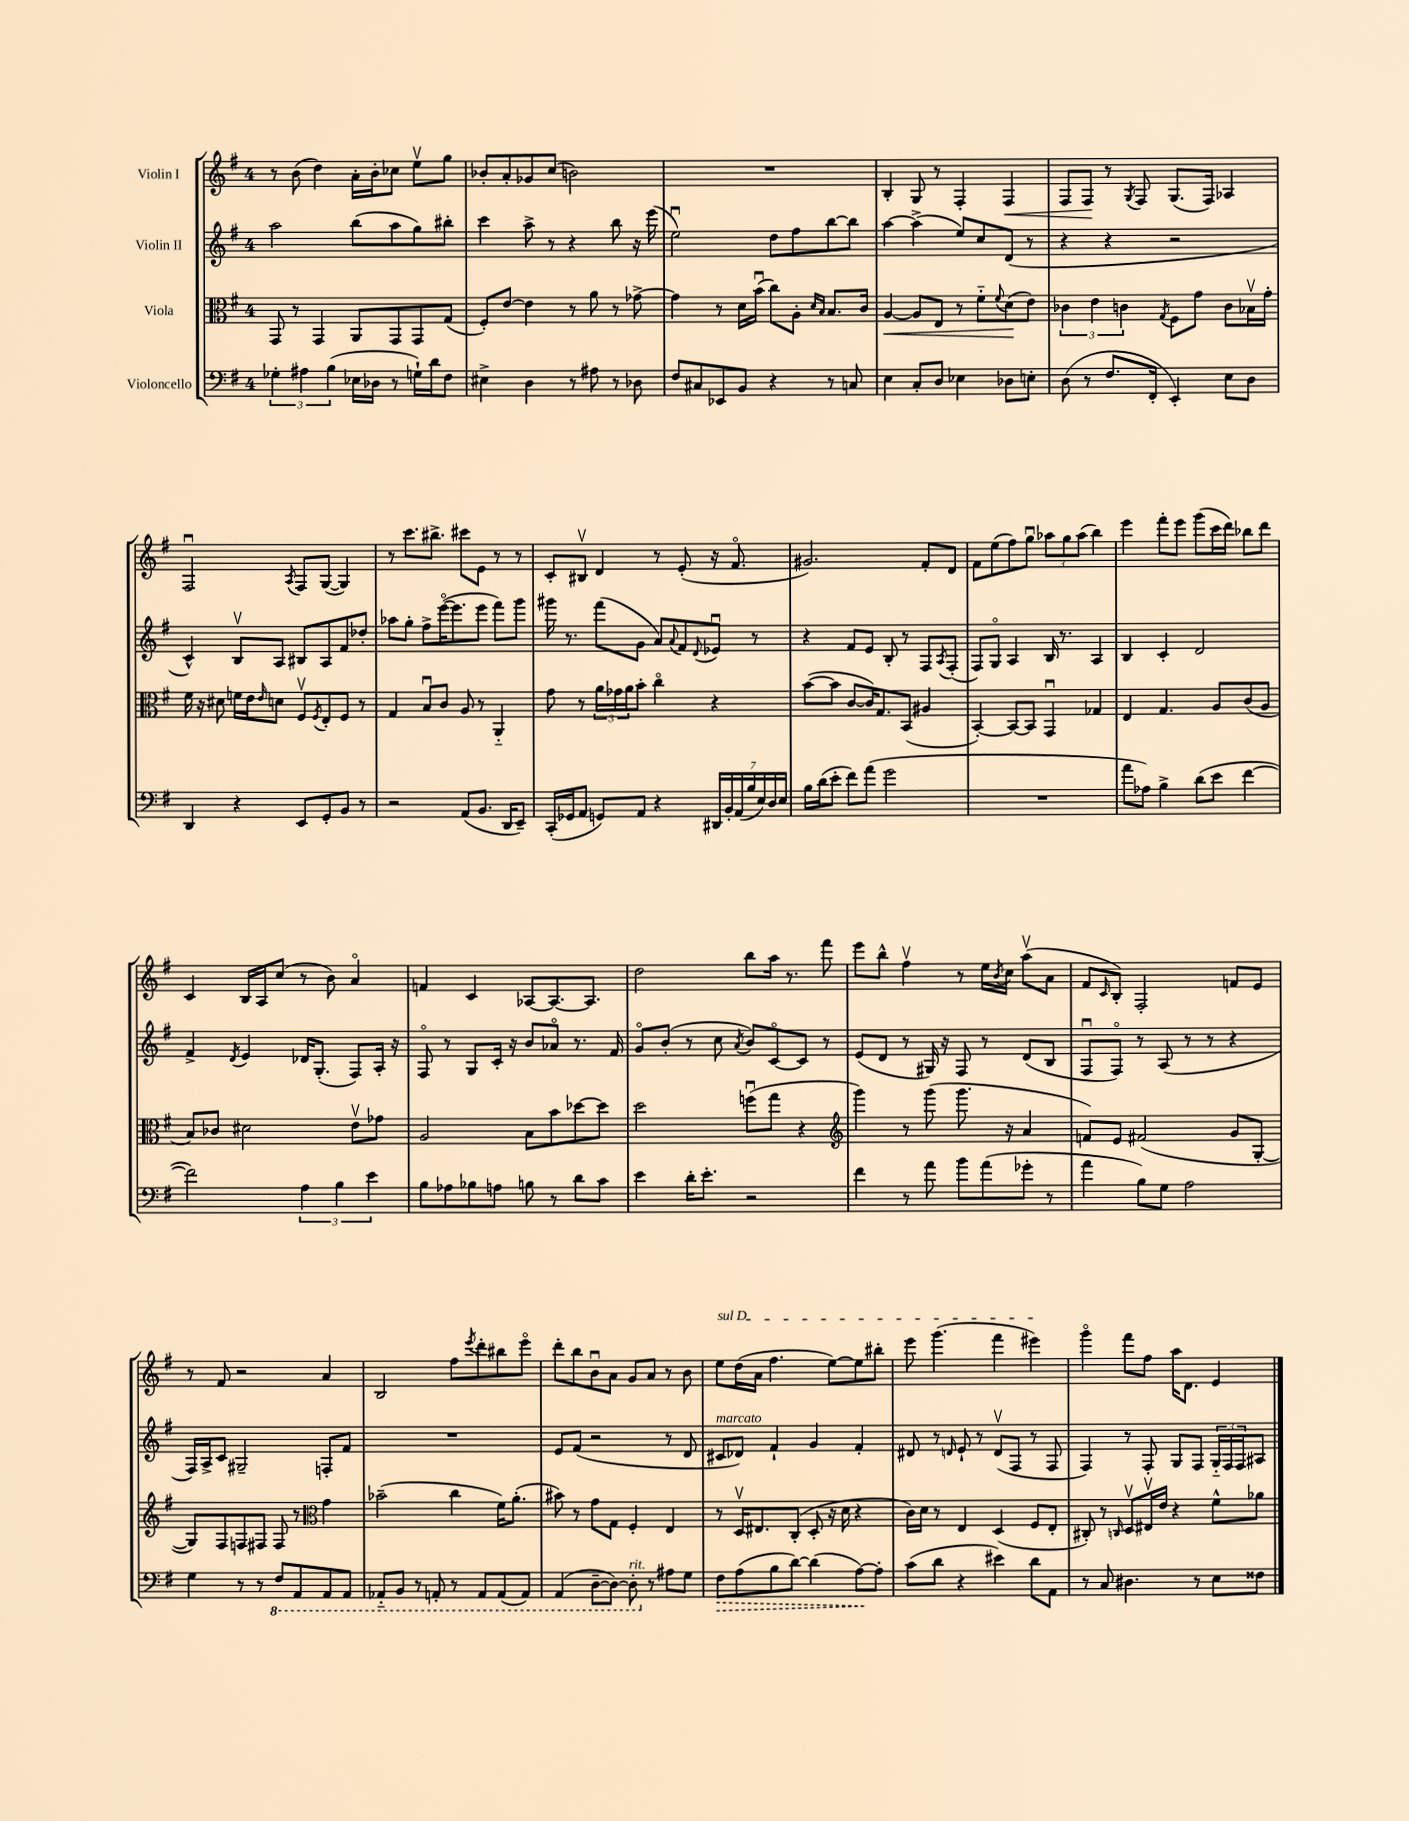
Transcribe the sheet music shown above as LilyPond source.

<<
\new StaffGroup <<
\new Staff = "s0" \with { instrumentName = "Violin I" } {
    \clef treble \key g \major \once \override Staff.TimeSignature.style = #'single-digit \time 4/4
    r8 b'8( d''4) a'16-. b'16-. ces''8 e''8\upbow g''8 |
    bes'8-. a'8-. ges'8 c''8( b'2) |
    R1 |
    b4-. g8 r8 fis4-. fis4\< |
    fis8 fis8\! r8 \acciaccatura { g8 } fis8 g8.( fis16) aes4 |
    fis2\downbow \acciaccatura { a8 } fis8 g8~( g4) |
    r8 c'''8. bis''8.-> cis'''8 e'8 r8 r8 |
    c'8-. bis8\upbow d'4 r8 e'8-.( r16 fis'8.\flageolet |
    gis'2.) fis'8-. d'8 |
    fis'8 e''8( fis''8) g''8\downbow \tuplet 3/2 { aes''8 g''8 aes''8( } b''4) |
    e'''4 fis'''8-. e'''8 g'''8( c'''16 d'''16) bes''8 d'''8 |
    c'4 b16 a16 c''8( r8 b'8) a'4\flageolet |
    f'4 c'4 aes8~ aes8.~ aes8. |
    d''2 b''8 a''16 r8. fis'''8 |
    e'''8 b''8-^ fis''4\upbow r8 e''16 \acciaccatura { b'8 } c''16 a''8\upbow( a'8 |
    fis'8 \grace { c'16 } b8-.) fis2-. f'8 e'8 |
    r8 fis'8 r2 a'4 |
    b2 fis''8 \acciaccatura { e'''8 } d'''8-. bis''8 e'''8\flageolet |
    d'''8-. b''8 b'8\downbow a'8 g'8 a'8 r8 b'8 |
    \once \override TextSpanner.bound-details.left.text = \markup { \italic "sul D" } e''8\startTextSpan d''16( a'16 fis''4. e''8~) e''8 bis''8-. |
    e'''8 g'''4.( fis'''4 eis'''4\stopTextSpan) |
    g'''4\flageolet fis'''8 fis''8 a''16 d'8. e'4 \bar "|." |
}
\new Staff = "s1" \with { instrumentName = "Violin II" } {
    \clef treble \key g \major \once \override Staff.TimeSignature.style = #'single-digit \time 4/4
    a''2 b''8( a''8 g''8) bis''8-. |
    c'''4 a''8-> r8 r4 b''8 r16 e'''16( |
    e''2\downbow) d''8 fis''8 b''8~ b''8 |
    a''4~ a''4->( e''8) c''8 d'8( r8 |
    r4 r4 r2 |
    c'4-^) b8\upbow a8 bis8 a8 fis'8 des''8-. |
    aes''8 g''8-. fis''8-> e'''16~\flageolet( e'''8. e'''8 fis'''8) g'''8 |
    gis'''16 r8. fis'''8( g'8 a'8) \appoggiatura { a'8 } fis'8 \appoggiatura { d'8 } ees'8\downbow r8 |
    r4 fis'8 e'8 b8-. r8 fis8 \acciaccatura { a8 } fis8-.( |
    fis8) g8\flageolet a4 b16 r8. a4 |
    b4 c'4-. d'2 |
    fis'4-> \acciaccatura { d'8 } e'4 des'16 g8.-.( fis8) a16-. r16 |
    fis8\flageolet r8 g8 c'16-. r16 b'8 aes'8\flageolet r8. fis'16 |
    g'8\flageolet b'8-.( r8 c''8 \acciaccatura { a'8 } b'8) c'8~\flageolet c'8 r8 |
    e'8( d'8 r8 gis16) r16 fis8 r8 d'8( b8 |
    fis8\downbow fis8\flageolet) r8 a8( r8 r8 r4 |
    fis16) a16-> c'8 gis2-- f8-. fis'8 |
    R1 |
    e'8 fis'8( r2 r8 d'8 |
    cis'8^\markup { \italic "marcato" } des'8) fis'4-! g'4 fis'4-. |
    dis'8 r8 \grace { d'16 } e'8-! r8 d'8\upbow( fis8 r8 fis8 |
    fis4) r8 fis8-. g8 fis8 \tuplet 3/2 { g16-_ fis16 fis16 } ais8 \bar "|." |
}
\new Staff = "s2" \with { instrumentName = "Viola" } {
    \clef alto \key g \major \once \override Staff.TimeSignature.style = #'single-digit \time 4/4
    g,8 r8 g,4 a,8 g,8 g,8 g8( |
    fis8-.) e'8~ e'4 r8 a'8 r8 ges'8~-> |
    ges'4 r8 d'16 b'16\downbow( c''8) a8-. \grace { d'16 b16 } b8. c'16 |
    a4~\< a8 e8 r8 fis'8-_ \appoggiatura { fis'8 } d'8\!( e'8) |
    \tuplet 3/2 { ces'4 e'4 c'4 } \acciaccatura { g8 } fis8 g'8 c'8 bes16\upbow g'16-. |
    fis'16 r16 dis'8 f'16 e'16 \grace { e'16 } d'8 fis8\upbow \acciaccatura { fis8 } e8-. fis8 r8 |
    g4 b8\downbow c'8 a8 r8 a,4-_ |
    g'8 r8 \tuplet 3/2 { a'16 ges'16 a'16 } b'8-. c''4\flageolet r4 |
    b'8~( b'8 c'8~ c'16) g8. b,8( ais4 |
    b,4~-.) b,8~ b,8 g,4\downbow ges4 |
    e4 g4. a8 c'8( a8 |
    b8) ces'8 dis'2 e'8\upbow ges'8 |
    a2 b8 b'8 des''8~ des''8 |
    d''2 f''8\downbow( g''8 r4 |
    \clef treble g'''4) r8 g'''8( g'''8. r16 a'4 |
    f'8) e'8 fis'2( g'8 g8~-. |
    g8) fis8 f8 fis8 fis8 r8 \clef alto g'4 |
    bes'2--( c''4 fis'16) a'8.-.( |
    bis'8) r8 g'8 g8 fis4-. e4 |
    r8 d16\upbow eis8. c8-.( d8-. r16 d'16 r4 |
    c'16) d'16 r8 e4 d4( fis8 e8-. |
    cis8-.) r8 \grace { c16 } d8\upbow eis16\upbow e'16 r4 fis'8-^ aes'8 \bar "|." |
}
\new Staff = "s3" \with { instrumentName = "Violoncello" } {
    \clef bass \key g \major \once \override Staff.TimeSignature.style = #'single-digit \time 4/4
    \tuplet 3/2 { ges4-. ais4 b4( } ees16 des16 r8 g16-!) d'16 fis8 |
    eis4-> d4 r8 ais8 r8 des8 |
    fis8 cis8 ees,8 b,8 r4 r8 c8 |
    e4 c8-. d8 ees4 des8 e8-. |
    d8( r8 fis8. fis,16-. e,4-.) e8 d8 |
    d,4 r4 e,8 g,8-. b,8 r8 |
    r2 a,8( b,8. d,16 e,8--) |
    c,16-.( ges,16 a,8 g,8) a,8 r4 \tuplet 7/4 { dis,16 b,16-. a,16( b16 e16) d16 e16 } |
    b16 d'16( e'8-. fis'8) a'8( g'2 |
    R1 |
    a'8 aes8) b4-> d'8( e'8 fis'4~ |
    fis'2) \tuplet 3/2 { a4 b4 e'4 } |
    b8 aes8 bes8 a8 b8 r8 d'8 c'8 |
    e'4 d'16-. e'8.-. r2 |
    fis'4 r8 a'8 b'8 a'8( ges'8-. r8 |
    a'4 b8) g8 a2 |
    g4 r8 r8 \ottava #-1 fis,8 a,,8 a,,8 a,,8 |
    aes,,8-_ b,,8 r8 a,,8-. r8 a,,8 a,,8( a,,8) |
    a,,4( d,8~-- d,8~) d,8-.^\markup { \italic "rit." } \ottava #0 r8 ais8 g8 |
    \once \override Hairpin.style = #'dashed-line fis8\> a8( b8 d'8~) d'4( a8~\!) a8-. |
    c'8( d'8 r4 eis'4) d'8 a,8 |
    r8 c8 dis4. r8 e8 fisis8 \bar "|." |
}
>>
>>
\layout { \context { \Score \remove "Bar_number_engraver" } }
